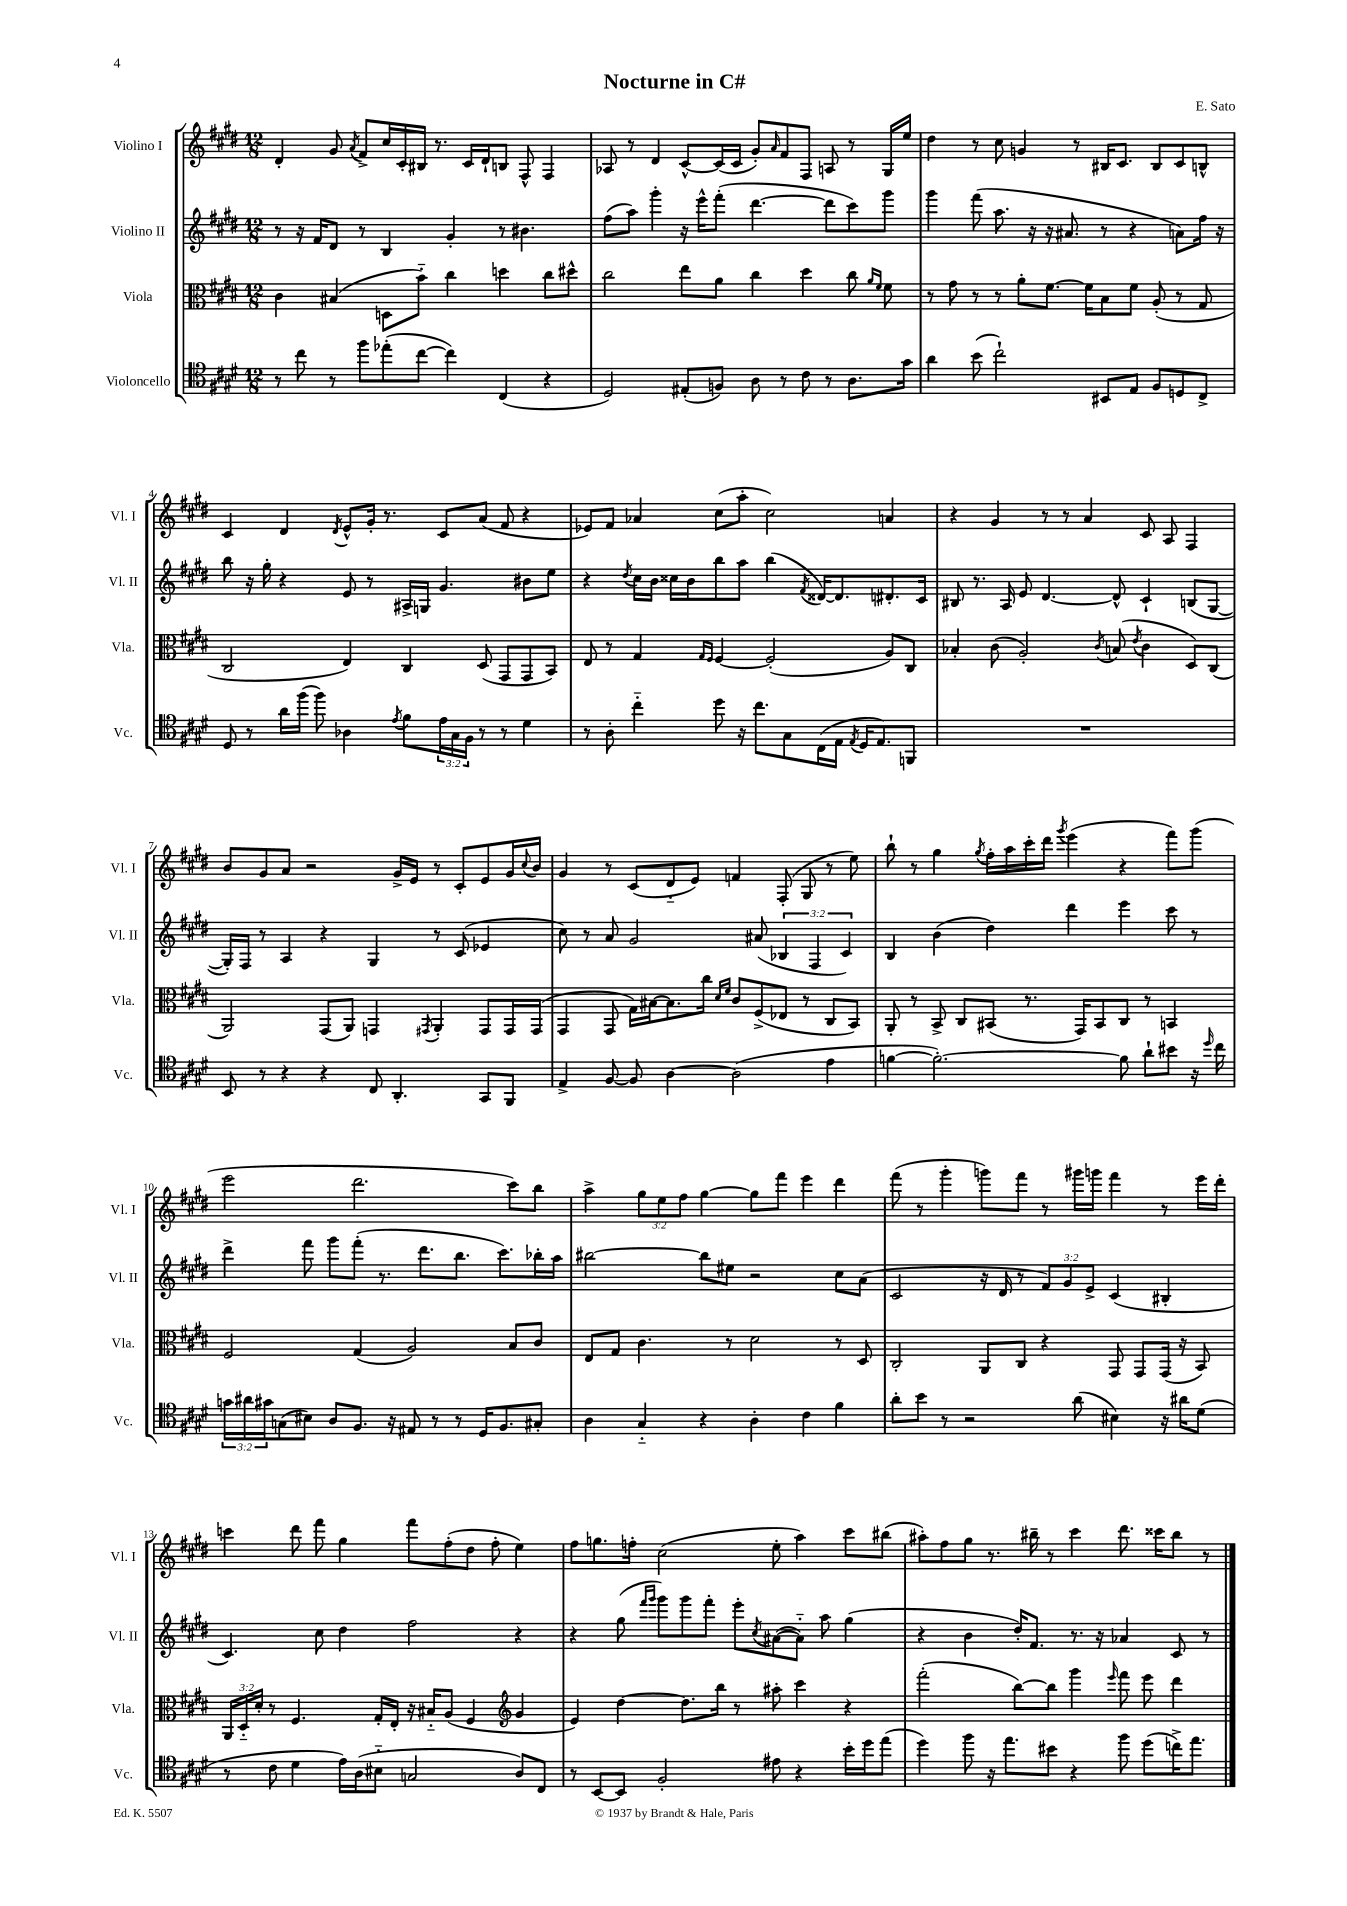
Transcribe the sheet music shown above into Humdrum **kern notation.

**kern	**kern	**kern	**kern
*staff4	*staff3	*staff2	*staff1
*clefC4	*clefC3	*clefG2	*clefG2
*k[f#c#g#d#]	*k[f#c#g#d#]	*k[f#c#g#d#]	*k[f#c#g#d#]
*M12/8	*M12/8	*M12/8	*M12/8
8r	4c#\	8r	4d#'/
8cc#\	.	16r	.
.	.	16f#/LK	.
8r	(4B#/	8d#/J	8g#/
.	.	.	8qa/
8ff#\L	.	8r	8f#^/L
(8ee-'\	8D\L	4B/	16cc#/L
.	.	.	16c#'/
[8cc#\J	8b'~\J)	.	16B#/JJ
.	.	.	8.r
4cc#\])	4cc#\	4g#'/	.
.	.	.	16c#/LL
.	.	.	16d#`/J
(4C#/	4dd\	8r	8B/J
.	.	4.b#\	8F#^^/
4r	8cc#\L	.	4F#/
.	8dd#^^\J	.	.
=	=	=	=
2D#/)	2cc#\	(8ff#\L	8A-/
.	.	8aa\J)	8r
.	.	4ggg#'\	4d#/
(8E#'/L	8ee\L	16r	[8c#^^/L
.	.	16eee^^\LK	.
8F/J)	8a\J	(8fff#'\J	(16c#/]L
.	.	.	16c#/JJ
8A\	4cc#\	[4.ddd#\	8g#'/L)
.	.	.	16qqa/
8r	.	.	8f#/
8c#\	4dd#\	.	8F#/J
8r	.	8ddd#\]L	8A/
8.A\L	8cc#\	8ccc#\)	8r
.	16qqa/LL	.	.
.	16qqf#/JJ	.	.
.	8f#\	8ggg#\J	16G#/LL
16g#\Jk	.	.	16ee/JJ
=	=	=	=
4a\	8r	4ggg#\	4dd#\
.	8g#\	.	.
(8b\	8r	(8fff#\	8r
2cc#`\)	8r	8.aa\	8cc#\
.	8a'\L	.	4g/
.	.	16r	.
.	[8.f#\J	16r	.
.	.	8.a#/	.
.	.	.	8r
.	16f#\]LK	.	.
8BB#/L	8B\	8r	16B#/LK
.	.	.	8.c#/J
8E/J	8f#\J	4r	.
8F#/L	(8A'/	.	8B#/L
8D/	8r	8a\L)	8c#/
8C#^/J	8G#/	16ff#\Jk	8B^^/J
.	.	16r	.
=	=	=	=
8D#/	2C#/	8bb\	4c#/
8r	.	16r	.
.	.	16gg#'\	.
16a\LL	.	4r	4d#/
(16ff#\JJ	.	.	.
8ff#\)	.	.	.
.	.	.	8qd#/
4A-\	4E/)	8e/	8e^^/L
.	.	8r	16g#'/Jk
.	.	.	8.r
8qe/	.	.	.
8f#\L	4C#/	16A#^/LL	.
.	.	16G/JJ	.
24e\L	.	4.g#/	8c#/L
24G#\	.	.	.
24F#\JJ	.	.	.
8r	(8D#/	.	(8a/J
8r	8GG#/L	.	8f#/
4d#\	8GG#/	8b#\L	4r
.	8BB/J)	8ee\J	.
=	=	=	=
8r	8E/	4r	8e-/L)
8A'\	8r	.	8f#/J
.	.	8qdd#/	.
4cc#'~\	4G#/	16cc#\LL	4a-/
.	.	16b\JJ	.
.	.	16cc##\LL	.
.	.	16b\J	.
.	16qqG#/LL	.	.
.	16qqF#/JJ	.	.
8dd#\	[4F#/	8bb\	(8cc#\L
16r	.	8aa\J	8aa'\J
8.cc#\L	.	.	.
.	(2F#'/]	(4bb\	2cc#\)
8G#\	.	.	.
.	.	8qf#/	.
(16C#\L	.	[16d##/LK)	.
16E\JJ	.	8.d##/]	.
8qE/	.	.	.
16D#/LK	.	.	.
8.E/)	.	.	.
.	8A/L)	8.d#'/	4a/
8FF/J	8C#/J	.	.
.	.	16c#/Jk	.
=	=	=	=
1.r	4B-'/	8B#/	4r
.	.	8.r	.
.	(8c#\	.	4g#/
.	.	16A/	.
.	2A'/)	8e/	.
.	.	[4.d#/	8r
.	.	.	8r
.	.	.	4a/
.	8qc#/	.	.
.	(8B/	8d#^^/]	.
.	8qe/	.	.
.	4c#\	4c#`/	8c#/
.	.	.	8A/
.	8D#/L)	(8B/L	4F#/
.	(8C#/J	[8G#/J	.
=	=	=	=
8BB/	2AA/)	16G#'/]LL)	8b/L
.	.	16F#/JJ	.
8r	.	8r	8g#/
4r	.	4A/	8a/J
.	.	.	2r
4r	(8GG#/L	4r	.
.	8AA/J)	.	.
8C#/	4GG/	4G#/	.
4.AA'/	.	.	16g#^/LL
.	.	.	16e/JJ
.	8qGG#/	.	.
.	4AA'/	8r	8r
.	.	(8c#/	8c#'/L
8GG#/L	8GG#/L	4e-/	8e/
8FF#/J	16GG#/L	.	16g#/L
.	.	.	8qqcc#/
.	(16GG#/JJ	.	16b/JJ
=	=	=	=
4E^/	4GG#/	8cc#\)	4g#/
.	.	8r	.
[8F#/	8GG#/	8a/	8r
8F#/]	16G#\LL)	2g#/	(8c#/L
.	[16B#\J	.	.
[4A\	8.B#\]	.	8d#'~/
.	.	.	8e/J)
.	16cc#\Jk	.	.
.	16qqd#/LL	.	.
.	16qqf#/JJ	.	.
(2A\]	8c#/L	.	4f/
.	(8F#^/	(8a#/	.
.	8E-/J	6B-/	(8F#'/
.	8r	.	8G#/
.	.	6F#/	.
4e\	8C#/L	.	8r
.	.	6c#/)	.
.	8BB/J)	.	8ee\)
=	=	=	=
[4f\	8AA'/	4B/	8bb`\
.	8r	.	8r
2.f'\_)	8BB^/	(4b\	4gg#\
.	8C#/L	.	.
.	.	.	8qgg#/
.	(8BB#/J	4dd#\)	16ff#'\LL
.	.	.	16aa\
.	8.r	.	16ccc#'\
.	.	.	16ddd#\JJ
.	.	.	8qggg#/
.	.	4ddd#\	(4eee\
.	16GG#/LK)	.	.
.	8BB#/	.	.
8f\]	8C#/J	4eee\	4r
8a`\L	8r	.	.
8b#\J	4BB/	8ccc#\	8fff#\L)
16r	.	8r	(8ggg#\J
16qqdd#/	.	.	.
16cc#\	.	.	.
=	=	=	=
24g\LL	2F#/	4ddd#^\	2eee\
24a#\	.	.	.
24g#\J	.	.	.
(8G\	.	.	.
8B#\J)	.	8fff#\	.
8A/L	.	8ggg#\L	.
8.F#/J	(4G#/	(8fff#'\J	2.ddd#\
.	.	8.r	.
16r	.	.	.
8E#/	2A/)	.	.
.	.	8.ddd#\L	.
8r	.	.	.
8r	.	8.bb\J	.
16D#/LK	.	.	.
8.F#/	.	8.ccc#\L)	.
.	8B/L	.	8ccc#\L)
8G#'/J	8c#/J	16bb-'\L	8bb\J
.	.	16aa\JJ	.
=	=	=	=
4A\	8E/L	[2bb#\	4aa^\
.	8G#/J	.	.
4G#'~/	4.c#\	.	12gg#\L
.	.	.	12ee\
.	.	.	12ff#\J
4r	.	8bb#\]L	[4gg#\
.	8r	8ee#\J	.
4A'\	2d#\	2r	8gg#\]L
.	.	.	8fff#\J
4c#\	.	.	4eee\
4f#\	8r	8cc#\L	4ddd#\
.	8D#/	(8a\J	.
=	=	=	=
8a'\L	2C#'/	2c#/	(8fff#\
8b\J	.	.	8r
8r	.	.	4ggg#'\
2r	.	.	.
.	8AA/L	16r	8ggg\L)
.	.	16d#/	.
.	8C#/J	8r	8fff#\J
.	4r	12f#/L)	8r
.	.	12g#/	.
(8a\	.	.	16ggg#\LL
.	.	12e^/J	.
.	.	.	16ggg\JJ
4B#\)	8GG#/	(4c#/	4fff#\
.	8GG#/L	.	.
16r	(16GG#/Jk	4B#'/	8r
16a#\LK	16r	.	.
(8d#\J	8BB/)	.	16eee\LL
.	.	.	16ddd#'\JJ
=	=	=	=
8r	24AA/LL	4.c#/)	4ccc\
.	24D#'~/	.	.
.	24d#'/JJ	.	.
8c#\	8r	.	.
4d#\	4.F#/	.	8ddd#\
.	.	8cc#\	8fff#\
16e\LL)	.	4dd#\	4gg#\
(16A\J	.	.	.
8B#'~\J	16G#'/LL	.	.
.	16E'/JJ	.	.
2G/	16r	2ff#\	8fff#\L
.	16B#'~/LK	.	.
.	(8A/J	.	(8ff#'\
.	4F#/	.	8dd#\J
.	.	.	8ff#'\
*	*clefG2	*	*
8A/L)	4g#/	4r	4ee\)
8C#/J	.	.	.
=	=	=	=
8r	4e/)	4r	8ff#\L
[8BB/L	.	.	8.gg\
8BB/]J	[4dd#\	(8gg#\	.
.	.	.	16ff'\Jk
.	.	16qqfff#/LL	.
.	.	16qqggg#/JJ	.
2F#'/	.	8ggg#\L)	(2cc#\
.	8.dd#\]L	8ggg#\	.
.	.	8fff#'\J	.
.	16bb\Jk	.	.
.	8r	8eee'\L	.
.	.	8qcc#/	.
8e#\	8aa#'\	([8a#\	8ee'\
4r	4ccc#\	8a#'~\]J)	4aa\)
.	.	8aa\	.
16b'\LL	4r	(4gg#\	8ccc#\L
16dd#\J	.	.	.
(8ee\J	.	.	(8bb#\J
=	=	=	=
4dd#\)	(2fff#'\	4r	8aa#'\L)
.	.	.	8ff#\
8ff#\	.	4b\	8gg#\J
16r	.	.	8.r
8.ee\L	.	.	.
.	[8bb\L)	16dd#'/LK)	.
.	.	8.f#/J	16bb#~\
8b#\J	8bb\]J	.	8r
4r	4ggg#\	8.r	4ccc#\
.	.	16r	.
.	16qqeee/	.	.
8ff#\	8fff#\	4a-/	8.ddd#\
(8dd#\L	8eee\	.	.
.	.	.	16ccc##\LK
16cc^\K)	4ddd#\	8c#/	8bb#\J
8.ee\J	.	.	.
.	.	8r	8r
==	==	==	==
*-	*-	*-	*-
